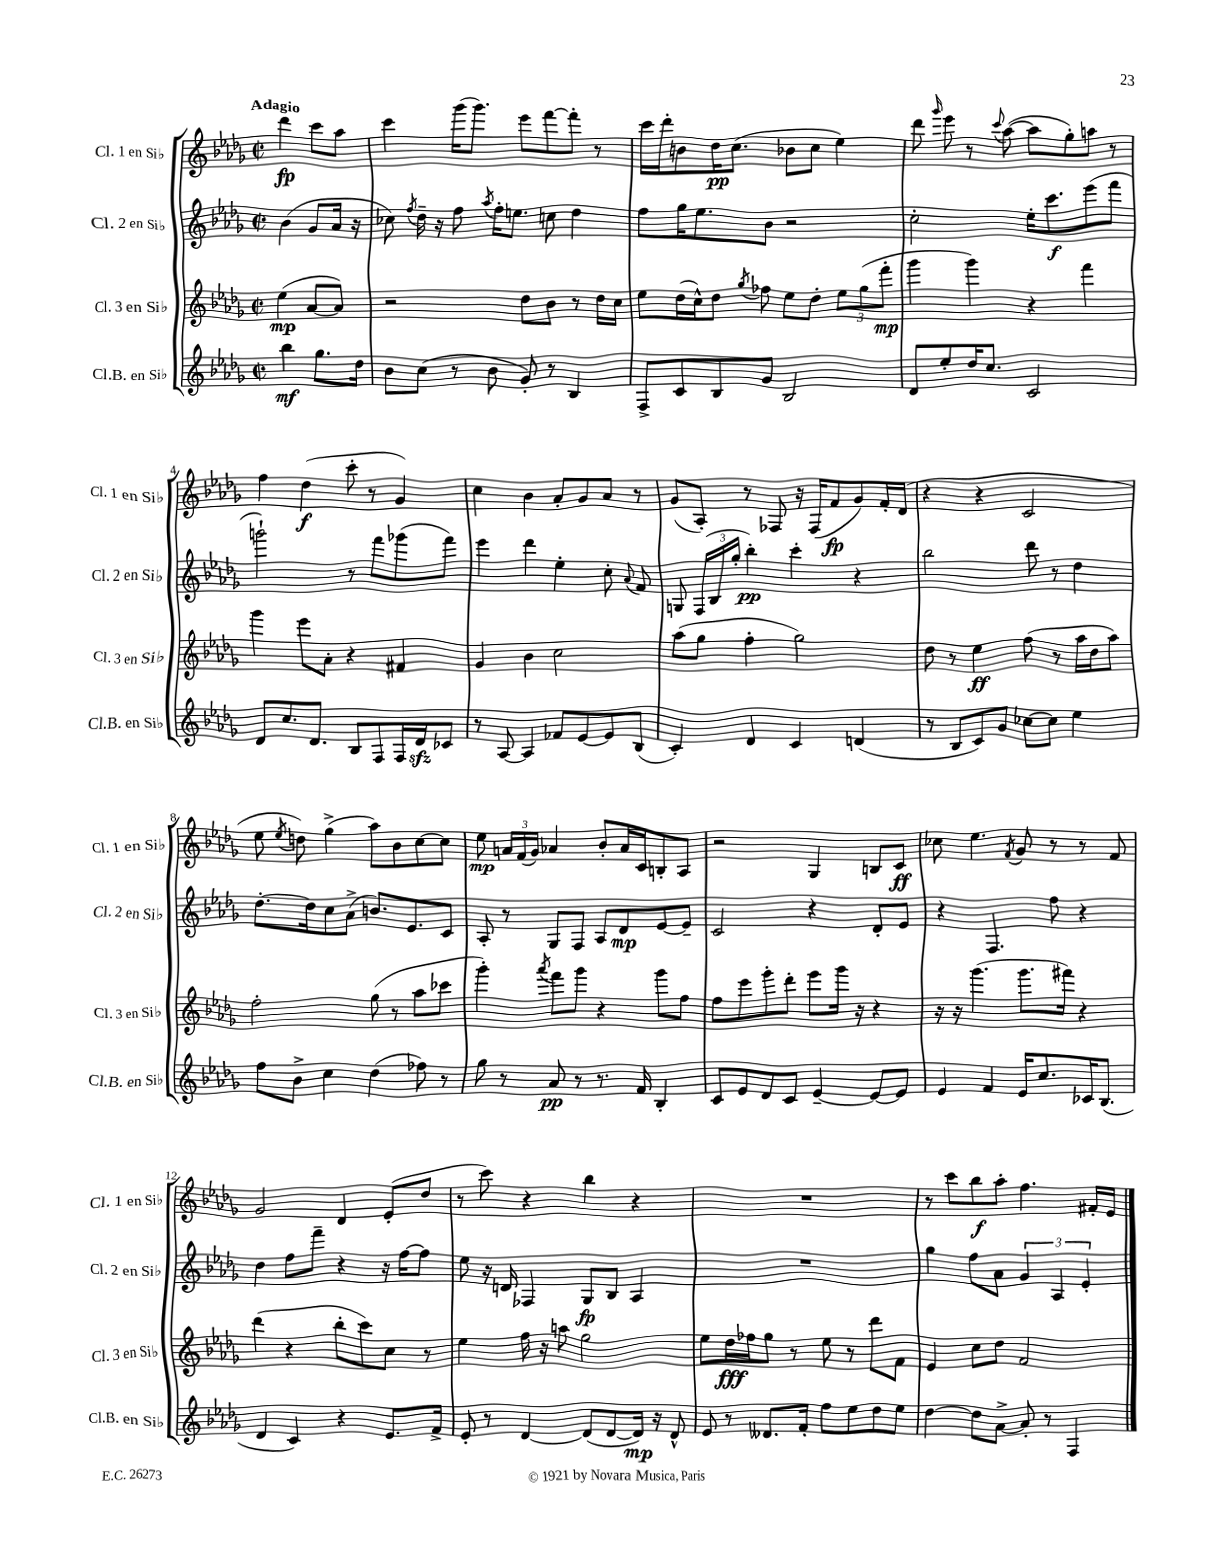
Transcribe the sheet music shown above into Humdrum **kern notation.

**kern	**kern	**kern	**kern
*staff4	*staff3	*staff2	*staff1
*clefG2	*clefG2	*clefG2	*clefG2
*k[b-e-a-d-g-]	*k[b-e-a-d-g-]	*k[b-e-a-d-g-]	*k[b-e-a-d-g-]
*M2/2	*M2/2	*M2/2	*M2/2
*met(c|)	*met(c|)	*met(c|)	*met(c|)
4bb-	(4ee-	(4b-	4ddd-
8.gg-	[8a-	8g-	8ccc
.	8a-])	16a-	8aa-
16dd-	.	16r	.
=	=	=	=
8b-	2r	8cc-)	4ccc
.	.	8qff	.
(8cc	.	16dd-~	.
.	.	16r	.
8r	.	8ff	(16ggg-
.	.	.	8.ggg-)
.	.	8qaa-	.
8b-	.	16ff'	.
.	.	8.ee	.
8g-')	8dd-	.	8eee-
8r	8b-	8cc	[8fff
4B-	8r	4dd-	8fff']
.	16dd-	.	8r
.	16cc	.	.
=	=	=	=
8F^	8ee-	8ff	16ccc
.	.	.	16ddd-'
8c	(16dd-	16gg-	8b
.	16cc^^)	8.ee-	.
8B-	8dd-	.	16dd-
.	.	.	(8.cc
.	8qgg-	.	.
8g-	8ff-	8b-	.
2B-	8ee-	2r	8b-
.	8dd-'	.	8cc
.	12ee-	.	4ee-)
.	(12gg-	.	.
.	12fff'	.	.
=	=	=	=
8d-	4ggg-	2cc'	8ddd-
.	.	.	16qqggg-
8ee-'	.	.	8eee-
16dd-	4ggg-)	.	8r
8.cc	.	.	.
.	.	.	8qqccc
.	.	.	([8aa-
2c	4r	16ee-'	8aa-]
.	.	8.ccc	.
.	.	.	8gg-')
.	4fff	(8eee-	8aa
.	.	8fff	8r
=	=	=	=
8d-	4ggg-	2ggg`)	4ff
8.cc	.	.	.
.	8eee-	.	(4dd-
8.d-	.	.	.
.	8a-'	.	.
8B-	4r	8r	8ccc'
8F	.	8fff	8r
16F	4f#	(8ggg-	4g-)
16d-	.	.	.
8c-	.	8fff)	.
=	=	=	=
8r	4g-	4eee-	4cc
[8A-	.	.	.
4A-]	4b-	4ddd-	4b-
8f-	2cc	4ee-'	8a-'
[8e-	.	.	8g-
8e-]	.	8cc'	8a-
.	.	8qqa-	.
(8B-	.	8f	8r
=	=	=	=
4c')	(8aa-	8G	(8g-
.	8gg-	(24F	8A-')
.	.	24B-	.
.	.	24gg-'	.
4d-	4ff'	4bb-')	8r
.	.	.	8F-
4c	2gg-)	4ccc'	16r
.	.	.	(16F-
.	.	.	8f
(4d	.	4r	8g-)
.	.	.	16f'
.	.	.	(16d-
=	=	=	=
8r	8dd-	2bb-	4r
8B-	8r	.	.
8c)	4ee-	.	4r
8g-	.	.	.
[8cc-	(8ff	8ddd-	2c
8cc-]	8r	8r	.
4ee-	16aa-	4dd-	.
.	16dd-	.	.
.	8aa-)	.	.
=	=	=	=
8ff	2ff'	[8.dd-'	8ee-
.	.	.	8qee-
8b-^	.	.	8dd)
.	.	16dd-]	.
4cc	.	8cc	(4gg-^
.	.	(8a-^	.
(4dd-	(8gg-	8.b)	8aa-)
.	8r	.	8b-
.	.	8.e-	.
8ff-)	8aa-	.	[8cc
8r	8ccc-	8c	8cc]
=	=	=	=
8gg-	4ggg-')	8A-'	8ee-
8r	.	8r	24a
.	.	.	(24f
.	.	.	24g-)
.	8qaaa-	.	.
8a-	8fff	8G-	4a-
8r	8ggg-	8F	.
8.r	4r	8A-	8b-'
.	.	8d-	16a-
16f	.	.	16c
4B-'	8ggg-	[8e-	8B'
.	8ff	8e-~]	8A-
=	=	=	=
8c	8ff	2c	2r
8e-	8eee-	.	.
8d-	8ggg-'	.	.
8c	8ddd-'	.	.
[4e-~	8eee-	4r	4G-
.	16ggg-	.	.
.	16r	.	.
8e-_	4r	8d-'	8B
8e-]	.	8e-	8c
=	=	=	=
4e-	16r	4r	8cc-
.	16r	.	.
.	(4.ggg-	.	4.ee-
4f	.	4.F	.
.	.	.	8qf
16e-	8.ggg-	.	8g-
8.cc	.	.	.
.	.	8ff	8r
.	16fff#)	.	.
16c-	4r	4r	8r
(8.B-	.	.	.
.	.	.	8f
=	=	=	=
4d-	(4ddd-	4dd-	2g-
4c)	4r	8ff	.
.	.	8fff~	.
4r	8bb-'	4r	4d-
.	8ccc)	.	.
8.e-	8cc	16r	(8e-'
.	.	[16ff	.
.	8r	8ff]	8dd-
16f^	.	.	.
=	=	=	=
8e-'	4ee-	8ee-	8r
8r	.	16r	8ccc)
.	.	16d	.
[4d-	16ff	4F-	4r
.	16r	.	.
.	8aa	.	.
(8d-]	2gg-	8G-	4bb-
[8d-	.	8B-	.
16d-])	.	4A-	4r
16r	.	.	.
8d-^^	.	.	.
=	=	=	=
8e-	8ee-	1r	1r
8r	16dd-	.	.
.	16ff-	.	.
8.d--	8gg-	.	.
.	8r	.	.
16f'	.	.	.
8ff	8ee-	.	.
8ee-	8r	.	.
8dd-	8ddd-	.	.
8ee-	8f	.	.
=	=	=	=
[4dd-	4e-	4gg-	8r
.	.	.	8ccc
8dd-]	8cc	8ff	8bb-
[8a-^	8dd-	8a-	8aa-'
8a-']	2f	6g-	4.ff
8r	.	.	.
.	.	6A-	.
4F	.	.	.
.	.	6e-'	.
.	.	.	16f#'
.	.	.	16e-
==	==	==	==
*-	*-	*-	*-
